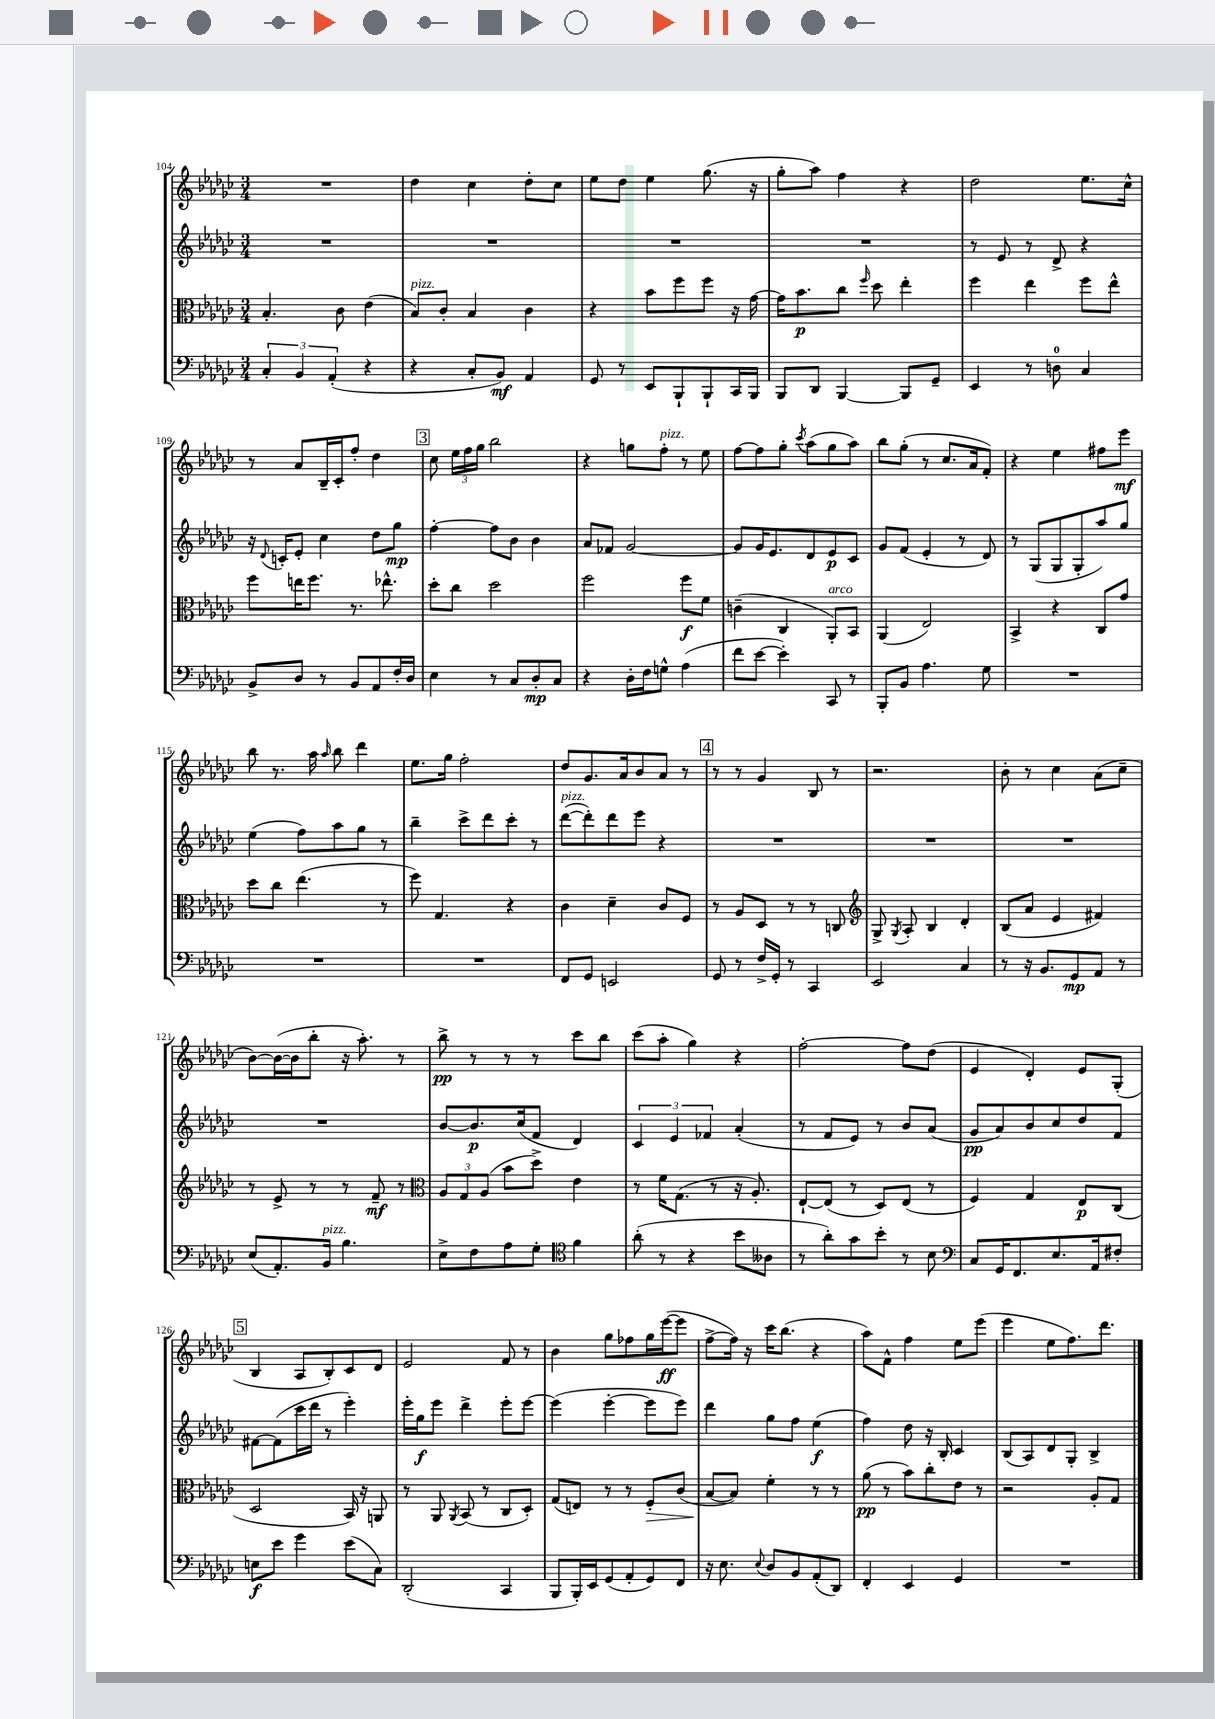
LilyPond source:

<<
\new StaffGroup <<
\new Staff = "s0" {
    \clef treble \key ges \major \numericTimeSignature \time 3/4
    \autoBeamOff R2. |
    des''4 ces''4 des''8[-. ces''8] |
    ees''8[ des''8] ees''4 ges''8.( r16 |
    ges''8[-. aes''8]) f''4 r4 |
    des''2 ees''8.[ ces''16]-^ |
    r8 aes'8[ bes16-- ces'16-. f''8]-. des''4 |
    \mark \markup { \box "3" } ces''8 \tuplet 3/2 { ees''16[ f''16 ges''16] } bes''2 |
    r4 g''8[ f''8]-.^\markup { \italic "pizz." } r8 ees''8 |
    f''8[~ f''8 ges''8]-. \acciaccatura { ces'''8 } aes''8[( ges''8 aes''8]) |
    bes''8[ ges''8]-.( r8 ces''8.[ aes'16 f'8]-.) |
    r4 ees''4 fis''8[ ees'''8]\mf |
    bes''8 r8. aes''16 \grace { aes''16 } bes''8 des'''4 |
    ees''8.[ ges''16] f''2-. |
    des''8[ ges'8. aes'16 bes'8 aes'8] r8 |
    \mark \markup { \box "4" } r8 r8 ges'4 bes8 r8 |
    r2. |
    bes'8-. r8 ces''4 aes'8[( ces''8]-- |
    bes'8[~) bes'16~( bes'16 bes''8]-. r16 aes''8.-.) r8 |
    bes''8->\pp r8 r8 r8 ces'''8[ bes''8] |
    ces'''8[( aes''8]-. ges''4) r4 |
    f''2~-. f''8[ des''8]( |
    ees'4 des'4-.) ees'8[ ges8]-.( |
    \mark \markup { \box "5" } bes4 aes8[ bes8-.) ces'8 des'8] |
    ees'2 f'8 r8 |
    bes'4 ges''8[ fes''8 ges''16 ees'''16~\ff( ees'''8] |
    f''8[~-> f''16]) r16 ces'''16[ bes''8.]( r4 |
    aes''8[) f'8]-^ f''4 ees''8[ ees'''8]( |
    ees'''4 ees''8[ f''8.) des'''8.] \bar "|." |
}
\new Staff = "s1" {
    \clef treble \key ges \major \numericTimeSignature \time 3/4
    \autoBeamOff R2. |
    R2. |
    R2. |
    R2. |
    r8 ees'8 r8 des'8-> r4 |
    r16 \appoggiatura { des'8 } c'16[-. ees'8]-. ces''4 des''8[ ges''8]\mp |
    \mark \markup { \box "3" } f''4~-. f''8[ bes'8] bes'4 |
    aes'8[ fes'8] ges'2~ |
    ges'8[ ges'16 ees'8. des'8 ees'8\p ces'8] |
    ges'8[ f'8]( ees'4-. r8 des'8) |
    r8 ges8[( ges8 ges8-. aes''8) ges''8] |
    ees''4( f''8[) aes''8 ges''8] r8 |
    bes''4-- ces'''8[-> des'''8 ces'''8]-. r8 |
    des'''8[~^\markup { \italic "pizz." }( des'''8-.) des'''8 ees'''8] r4 |
    \mark \markup { \box "4" } R2. |
    R2. |
    R2. |
    R2. |
    bes'8[~ bes'8.\p ces''16( f'8] des'4) |
    \tuplet 3/2 { ces'4 ees'4 fes'4 } aes'4-.( |
    r8 f'8[ ees'8]) r8 bes'8[ aes'8]( |
    ges'8[\pp aes'8) bes'8 ces''8 des''8 f'8] |
    \mark \markup { \box "5" } fis'8[~ fis'8( ces'''16 des'''16] r8 ees'''4-.) |
    ees'''16[-. ges''16\f ees'''8] des'''4-> ees'''8[-. ees'''8]~ |
    ees'''4( ees'''4~-. ees'''8[ ees'''8]) |
    des'''4 ges''8[ f''8] ees''4\f( |
    f''4) des''8 r16 bes16-. ces'4 |
    bes8[( aes8) des'8 ges8]-. bes4-> \bar "|." |
}
\new Staff = "s2" {
    \clef alto \key ges \major \numericTimeSignature \time 3/4
    \autoBeamOff bes4.-. ces'8 ees'4( |
    bes8[^\markup { \italic "pizz." }) ces'8]-. bes4 ces'4 |
    r4 bes'8[ f''8 f''8] r16 ges'16~ |
    ges'16[ bes'8.\p ces''8] \grace { f''16 } des''8 ees''4-. |
    f''4 ees''4 f''8[ ees''8]-^ |
    f''8[ e''16 f''8.] r8. ees''8.-^ |
    \mark \markup { \box "3" } des''8[-. ces''8] des''2 |
    f''2 f''8[\f f'8] |
    c'4--( ces4 aes,8[-.^\markup { \italic "arco" }) bes,8] |
    aes,4( ees2) |
    bes,4-> r4 ces8[ ges'8] |
    des''8[ ces''8] ees''4.( r8 |
    f''8) ges4. r4 |
    ces'4 des'4-- ces'8[ f8] |
    \mark \markup { \box "4" } r8 aes8[ des8] r8 r8 c8 |
    \clef treble ges8-> \acciaccatura { ges8 } aes8-. bes4 des'4-. |
    bes8[( aes'8] ees'4 fis'4) |
    r8 ees'8-> r8 r8 f'8--\mf r8 |
    \clef alto \tuplet 3/2 { aes8[ ges8 aes8]( } bes'8[ des''8]->) ees'4 |
    r8 f'16[ ges8.]( r8 r16 aes8.-.) |
    ees8[~-! ees8]( r8 des8[) ees8]( r8 |
    f4) ges4 ees8[\p ces8]( |
    \mark \markup { \box "5" } des2 bes,16) r16 a,8 |
    r8 aes,8 \acciaccatura { aes,8 } bes,8( r8 ces8[ des8]-.) |
    ges8[( e8]) r8 r8 f8[-.\> ces'8]( |
    bes8[~\! bes8]) f'4-. r8 r8 |
    aes'8\pp( r8 bes'8[) ces''8-. ees'8] r8 |
    r2 aes8[-. ges8] \bar "|." |
}
\new Staff = "s3" {
    \clef bass \key ges \major \numericTimeSignature \time 3/4
    \autoBeamOff \tuplet 3/2 { ces4-. bes,4 aes,4-.( } r4 |
    r4 ces8[-. bes,8]\mf) aes,4 |
    ges,8 r8 ees,8[ bes,,8-! bes,,8-! ces,16 bes,,16] |
    bes,,8[ des,8] bes,,4~ bes,,8[ ges,8]-- |
    ees,4 r8 d8-0 ces4 |
    bes,8[-> des8] r8 bes,8[ aes,8 f16-. des16] |
    \mark \markup { \box "3" } ees4 r8 ces8[ des8-.\mp ces8] |
    r4 des16[-. f16 g8]-^ aes4( |
    f'8[ ees'8]~ ees'4-.) ces,8 r8 |
    bes,,8[-. bes,8] aes4. ges8 |
    R2. |
    R2. |
    R2. |
    f,8[ ges,8] e,2 |
    \mark \markup { \box "4" } ges,8 r8 f16[-> ges,16]-. r8 ces,4 |
    ees,2 ces4 |
    r8 r16 bes,8.[ ges,8\mp aes,8] r8 |
    ees8[( aes,8.-.) bes,16]^\markup { \italic "pizz." } bes4. |
    ees8[-> f8 aes8 ges8]-. \clef tenor f'4 |
    aes'8-.( r8 r4 bes'8[ aeses8] |
    r8 aes'8[-.) ges'8 bes'8]-. r8 bes8 |
    \clef bass ces8[ ges,16 f,8. ees8. aes,16 fis8]-. |
    \mark \markup { \box "5" } e8[\f ees'8] ges'4 ees'8[( ces8]) |
    des,2-.( ces,4 |
    bes,,8[ bes,,16-.) ees,16 ges,8( aes,8-. ges,8) f,8] |
    r16 ees8. \appoggiatura { ees8 } des8[ bes,8 aes,8-.( des,8]) |
    f,4-. ees,4 ges,4 |
    R2. \bar "|." |
}
>>
>>
\layout { \context { \Score currentBarNumber = #104 } }
